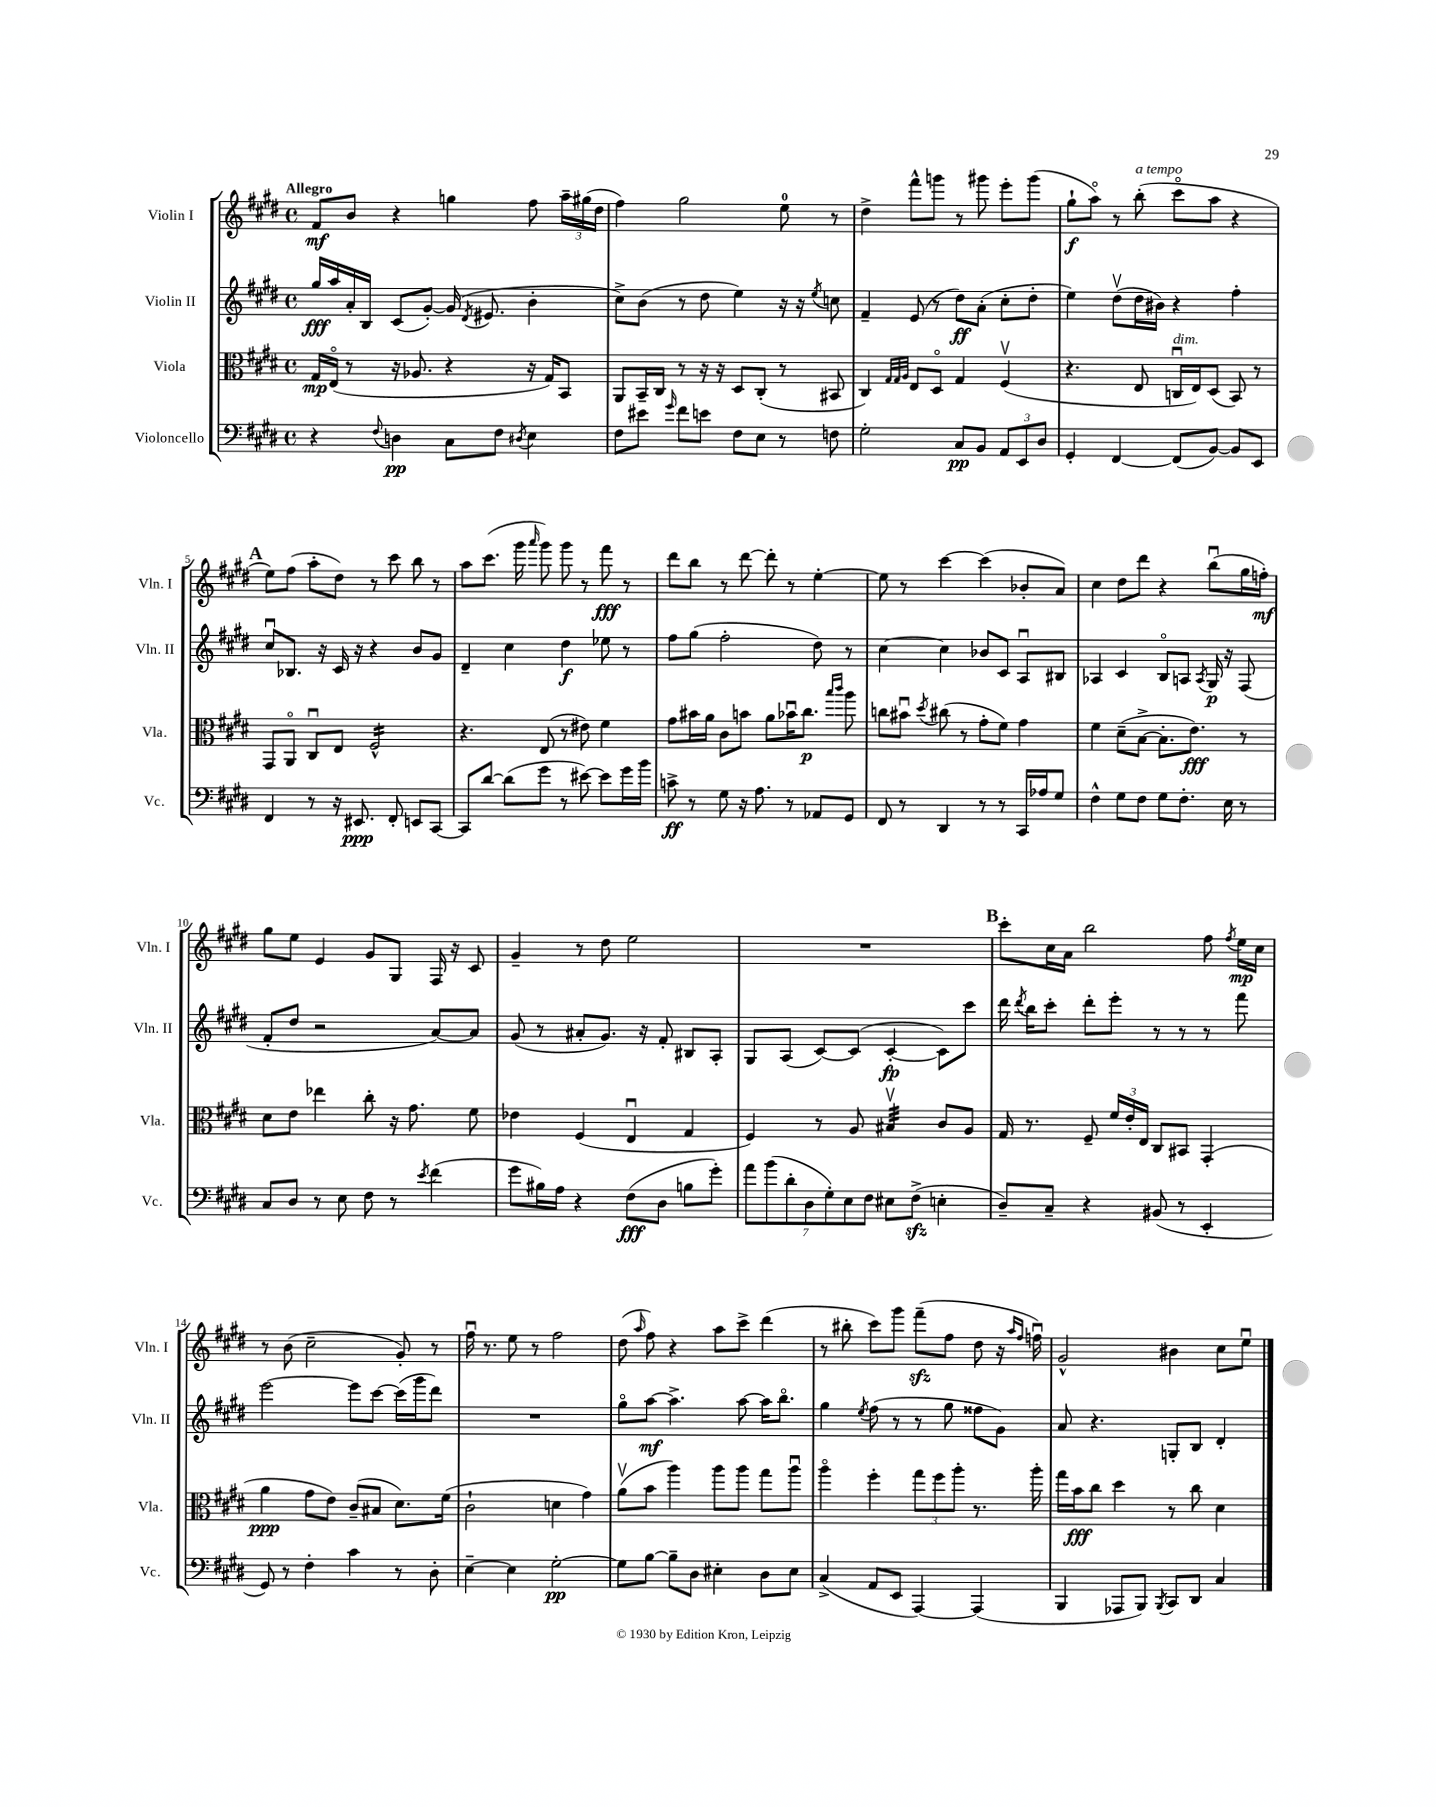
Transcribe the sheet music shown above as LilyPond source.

<<
\new StaffGroup <<
\new Staff = "s0" \with { instrumentName = "Violin I" shortInstrumentName = "Vln. I" } {
    \clef treble \key e \major \defaultTimeSignature \time 4/4 \tempo "Allegro"
    \autoBeamOff fis'8[\mf b'8] r4 g''4 fis''8 \tuplet 3/2 { a''16[-- gis''16( dis''16] } |
    fis''4) gis''2 e''8-0 r8 |
    dis''4-> fis'''8[-^ g'''8] r8 gis'''8 e'''8[-. gis'''8]( |
    gis''8[-!\f a''8]\flageolet) r8 b''8-.^\markup { \italic "a tempo" }( cis'''8[\flageolet a''8] r4 |
    \mark \markup { \bold "A" } e''8[) fis''8]( a''8[-. dis''8]) r8 cis'''8 b''8 r8 |
    a''8[ cis'''8.]( gis'''16 \grace { a'''16 } gis'''8) gis'''8 r8 fis'''8\fff r8 |
    dis'''8[ b''8] r8 dis'''8~ dis'''8-. r8 e''4~-. |
    e''8 r8 cis'''4~ cis'''4( bes'8[-. a'8]) |
    cis''4 dis''8[ dis'''8] r4 b''8[\downbow( gis''16 f''16]-.\mf) |
    gis''8[ e''8] e'4 gis'8[ gis8] fis16 r16 cis'8 |
    gis'4-- r8 dis''8 e''2 |
    R1 |
    \mark \markup { \bold "B" } cis'''8[-. cis''16 a'16] b''2 fis''8 \acciaccatura { fis''8 } e''16[\mp cis''16] |
    r8 b'8( cis''2-- gis'8-.) r8 |
    fis''16\downbow r8. e''8 r8 fis''2 |
    dis''8( \grace { a''16 } fis''8) r4 a''8[ cis'''8]-> dis'''4( |
    r8 bis''8-. cis'''8[) gis'''8] fis'''8[--\sfz( fis''8] dis''8 r16 \grace { a''16[ fis''16] } f''16\downbow) |
    gis'2-^ bis'4 cis''8[ e''8]\downbow \bar "|." |
}
\new Staff = "s1" \with { instrumentName = "Violin II" shortInstrumentName = "Vln. II" } {
    \clef treble \key e \major \defaultTimeSignature \time 4/4
    \autoBeamOff gis''16[\fff a''16 a'16-. b16] cis'8[( gis'8]~-.) gis'16( \acciaccatura { dis'8 } eis'8. b'4-. |
    cis''8[->) b'8]( r8 dis''8 e''4) r16 r16 \acciaccatura { e''8 } c''8 |
    fis'4-- e'8( r8 dis''8[\ff) a'8]-.( cis''8[-. dis''8]-. |
    e''4) dis''8[\upbow( dis''16 bis'16]) r4 fis''4-. |
    \mark \markup { \bold "A" } cis''8[\downbow bes8.] r16 cis'16 r16 r4 b'8[ gis'8] |
    dis'4-- cis''4 dis''4\f ees''8 r8 |
    fis''8[ gis''8]( fis''2-. dis''8) r8 |
    cis''4~ cis''4 bes'8[ cis'8] a8[\downbow bis8] |
    aes4 cis'4 b8[\flageolet a8] \acciaccatura { a8 } gis16\p r16 fis8( |
    fis'8[-. dis''8] r2 a'8[~) a'8] |
    gis'8( r8 ais'8[-. gis'8.]) r16 fis'8-. bis8[ a8]-. |
    gis8[ a8]( cis'8[~) cis'8]( cis'4~-.\fp cis'8[) cis'''8] |
    \mark \markup { \bold "B" } dis'''16 \acciaccatura { dis'''8 } b''16[ cis'''8]-. dis'''8[-. e'''8]-. r8 r8 r8 fis'''8 |
    e'''2~ e'''8[ cis'''8]~ cis'''16[( gis'''16 dis'''8]) |
    R1 |
    gis''8[\flageolet a''8]~\mf a''4.-> a''8~ a''16[ b''8.]\flageolet |
    gis''4 \acciaccatura { e''8 } fis''8( r8 r8 gis''8 fisis''8[ gis'8]) |
    a'8 r4. g8[-. b8] dis'4-. \bar "|." |
}
\new Staff = "s2" \with { instrumentName = "Viola" shortInstrumentName = "Vla." } {
    \clef alto \key e \major \defaultTimeSignature \time 4/4
    \autoBeamOff gis16[\mp e16]\flageolet( r8 r16 aes8. r4 r16 gis16[) b,8] |
    a,8[ b,16-- cis16] r8 r16 r16 dis8[ cis8]-.( r8 bis,8 |
    cis4) \grace { gis32[ gis32 a32] } e8[ dis8]\flageolet gis4 fis4\upbow( |
    r4. e8 c16[\downbow^\markup { \italic "dim." } e16) dis8]( b,8) r8 |
    \mark \markup { \bold "A" } gis,8[ a,8]\flageolet cis8[\downbow e8] fis2:16-^ |
    r4. e8( r8 eis'8) fis'4 |
    gis'8[ bis'16 a'16] cis'8[ b'8] a'8[ bes'16\downbow cis''8.]\p \grace { b''16[ cis'''16] } a''8 |
    c''8[ bis'8]\downbow \acciaccatura { dis''8 } cis''8( r8 gis'8[-. fis'8]) gis'4 |
    fis'4 dis'8[--( b8]~-> b8.[-. e'8.]\fff) r8 |
    dis'8[ e'8] ees''4 cis''8-. r16 gis'8. fis'8 |
    ees'4 fis4( e4\downbow gis4 |
    fis4) r8 a8 bis4:32\upbow cis'8[ a8] |
    \mark \markup { \bold "B" } gis16 r8. fis8-- \tuplet 3/2 { fis'16[ e'16-. e16] } cis8[ bis,8] gis,4-.( |
    a'4\ppp gis'8[ e'8]) cis'8[--( bis8] dis'8.[) fis'16]( |
    cis'2-! d'4 gis'4) |
    a'8[\upbow( b'8] a''4) a''8[ a''8] gis''8[ a''8]\downbow |
    a''4\flageolet fis''4-. \tuplet 3/2 { gis''8[ fis''8 a''8]-. } r8. a''16-. |
    gis''16[ b'16\fff cis''8] dis''4 r8 cis''8 dis'4 \bar "|." |
}
\new Staff = "s3" \with { instrumentName = "Violoncello" shortInstrumentName = "Vc." } {
    \clef bass \key e \major \defaultTimeSignature \time 4/4
    \autoBeamOff r4 \appoggiatura { fis8 } d4\pp cis8[ fis8] \acciaccatura { dis8 } e4 |
    fis8[ eis'8] \grace { gis'16 } fis'8[ e'8] fis8[ e8] r8 f8 |
    gis2-. cis8[\pp b,8] \tuplet 3/2 { a,8[ e,8 dis8] } |
    gis,4-. fis,4~ fis,8[( b,8]~) b,8[ e,8] |
    \mark \markup { \bold "A" } fis,4 r8 r16 eis,8.\ppp fis,8-. e,8[ cis,8]~ |
    cis,8[ dis'8]~ dis'8[( gis'8] r8 eis'8~) eis'8[ gis'16 b'16] |
    c'8->\ff r8 gis8 r16 a8. r8 aes,8[ gis,8] |
    fis,8 r8 dis,4 r8 r8 cis,16[ aes16 gis8] |
    fis4-^ gis8[ fis8] gis8[ fis8.]-. e16 r8 |
    cis8[ dis8] r8 e8 fis8 r8 \acciaccatura { e'8 } fis'4( |
    gis'8[ bis16) a16] r4 fis8[\fff( dis8] b8[ gis'8]-.) |
    \tuplet 7/4 { a'8[ b'8( dis'8-. dis8 gis8-.) e8 fis8] } eis8[ fis8]->\sfz( e4-. |
    \mark \markup { \bold "B" } dis8[--) cis8]-- r4 bis,8( r8 e,4-. |
    gis,8) r8 fis4-. cis'4 r8 dis8-. |
    e4~-- e4 gis2~-.\pp |
    gis8[ b8]~ b8[-- dis8] eis4-. dis8[ eis8] |
    cis4->( a,8[ e,8] a,,4~) a,,4( |
    b,,4 aes,,8[ b,,8]) \acciaccatura { b,,8 } cis,8[ dis,8] cis4 \bar "|." |
}
>>
>>
